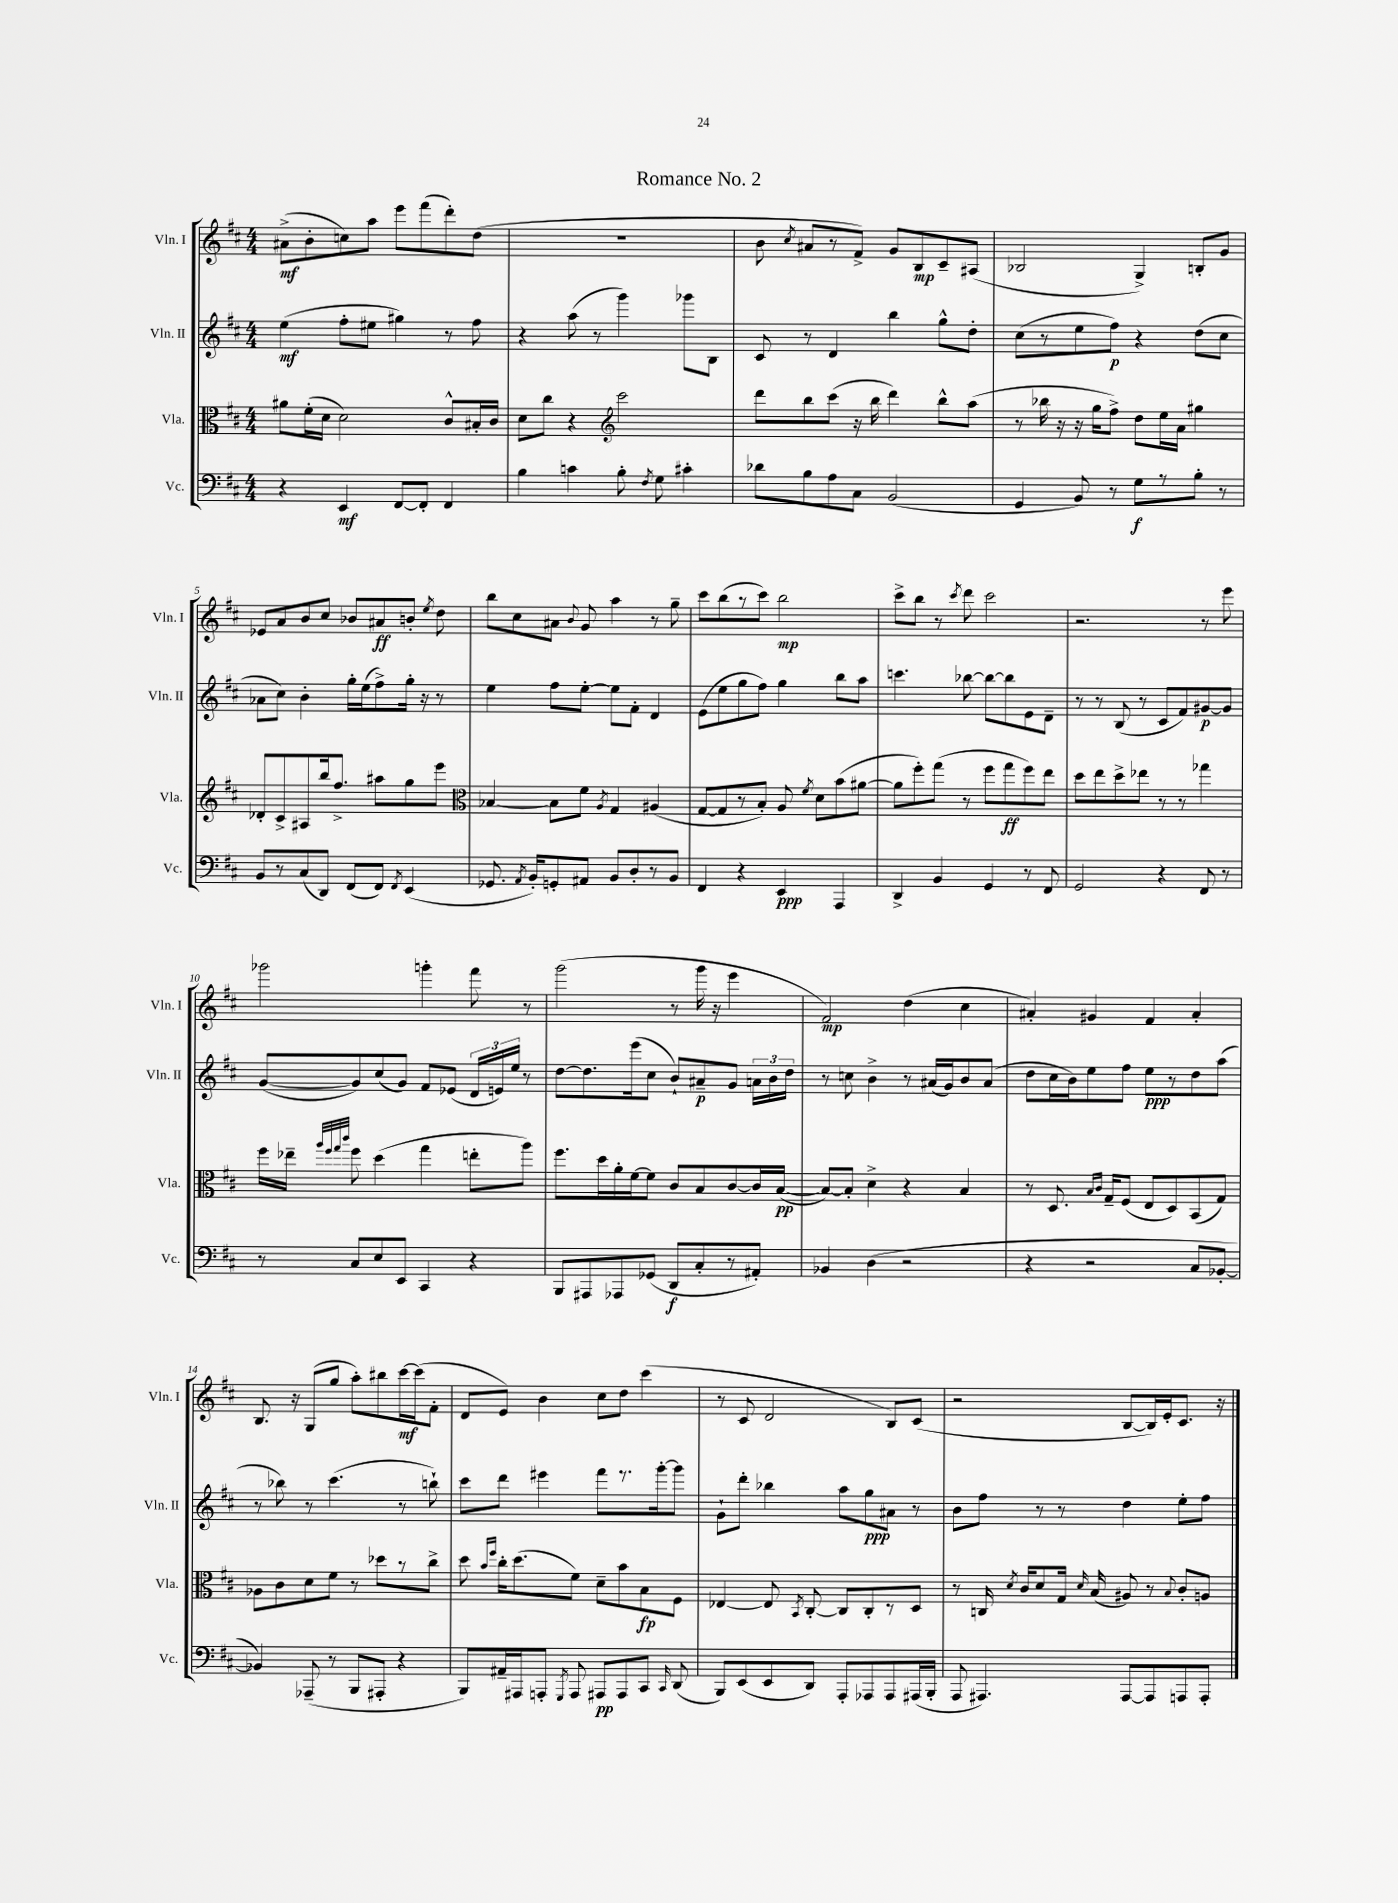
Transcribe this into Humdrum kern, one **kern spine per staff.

**kern	**kern	**kern	**kern
*staff4	*staff3	*staff2	*staff1
*clefF4	*clefC3	*clefG2	*clefG2
*k[f#c#]	*k[f#c#]	*k[f#c#]	*k[f#c#]
*M4/4	*M4/4	*M4/4	*M4/4
4r	8a#\L	(4ee\	(8a#^\L
.	(16f#'\L	.	8b'\
.	16d\JJ	.	.
4EE/	2d\)	8ff#'\L	8cc\)
.	.	8ee#\J	8aa\J
[8FF#/L	.	4gg#\)	8eee\L
8FF#'/]J	.	.	(8fff#\
4FF#/	8c#^^/L	8r	8ddd'\)
.	16B#'/L	8ff#\	(8dd\J
.	16c#/JJ	.	.
=	=	=	=
4B\	8d\L	4r	1r
.	8cc#\J	.	.
4c\	4r	(8aa\	.
.	.	8r	.
*	*clefG2	*	*
8B'\	2ccc#\	4ggg\)	.
8qF#/	.	.	.
8G\	.	.	.
4c#'\	.	8ggg-\L	.
.	.	8B\J	.
=	=	=	=
8d-\L	8ddd\L	8c#/	8b\
.	.	.	8qcc#/
8B\	8bb\	8r	8a#/L
8A\	(8ccc#\J	4d/	8r
8C#\J	16r	.	8f#^/J)
.	16bb\	.	.
(2BB/	4ddd\)	4bb\	8g/L
.	.	.	8B/
.	8bb^^\L	8gg^^\L	8c#~/
.	(8aa\J	8dd'\J	(8A#/J
=	=	=	=
4GG/	8r	(8cc#\L	2B-/
.	16bb-\	8r	.
.	16r	.	.
8BB/)	16r	8ee\	.
.	16gg\LK	.	.
8r	8ff#^\J)	8ff#\J)	.
8G\L	8dd\L	4r	4G^/)
8r	16ee\L	.	.
.	16a\JJ	.	.
8B'\J	4gg#\	(8dd\L	8B'/L
8r	.	8cc#\J	8g/J
=	=	=	=
8BB/L	8d-'/L	8a-\L	8e-/L
8r	8c#^/	8cc#\J)	8a/
(8C#/	8A#/	4b'\	8b/
8DD/J)	16bb/k	.	8cc#/J
.	8.ff#^/J	.	.
(8FF#/L	.	16gg'\LL	8b-/L
.	.	(16ee\J	.
8FF#/J)	8aa#\L	8ff#^\)	8a#/
8qFF#/	.	.	.
(4EE/	8gg\	16gg'\Jk	8b'/J
.	.	16r	.
.	.	.	8qee/
.	8eee\J	8r	8dd\
=	=	=	=
*	*clefC3	*	*
8.GG-/	[4B-/	4ee\	8bb\L
.	.	.	8cc#\
8qAA/	.	.	.
16BB'/LK)	.	.	.
8GG'/	8B-\]L	8ff#\L	8a#\J
.	.	.	8qqb/
8AA#/J	8f#\J	[8ee'\J	8g/
.	8qA/	.	.
8BB/L	4G/	8ee\]L	4aa\
8D'/	.	8f#'\J	.
8r	(4A#/	4d/	8r
8BB/J	.	.	8gg~\
=	=	=	=
4FF#/	[8G/L	(8e\L	8ccc#\L
.	8G/]	8ee\	(8bb\
4r	8r	8gg\	8r
.	8B'/J)	8ff#\J)	8ccc#\J)
4EE/	8A/	4gg\	2bb\
.	8qf#/	.	.
.	8d\L	.	.
4AAA/	(8b\	8bb\L	.
.	[8a#\J	8aa\J	.
=	=	=	=
4DD^/	8a#\]L	4.ccc\	8ccc#^\L
.	8ff#'\)	.	8bb\J
4BB/	(8gg\J	.	8r
.	.	.	8qccc#/
.	8r	[8bb-\	8ddd\
4GG/	8ff#\L	8bb-\_L	2ccc#\
.	8gg\	8bb-\]	.
8r	8ff#\)	8e\	.
8FF#/	8ee\J	8d~\J	.
=	=	=	=
2GG/	8dd\L	8r	2.r
.	8ee\	8r	.
.	8dd^\	(8B/	.
.	8ee-\J	8r	.
4r	8r	8c#/L	.
.	8r	8f#/)	.
8FF#/	4gg-\	[8g#/	8r
8r	.	8g#/]J	8eee\
=	=	=	=
8r	16ff#\LL	([8g/L	2ggg-\
.	16ee-~\JJ	.	.
.	32qqaa/LLL	.	.
.	32qqff#/	.	.
.	32qqgg/	.	.
.	32qqccc#/JJJ	.	.
8C#/L	8ff#\	8g/])	.
8E/	(4dd\	(8cc#/	.
8EE/J	.	8g/J)	.
4CC#/	4gg\	8f#/L	4ggg'\
.	.	(8e-/J	.
4r	8ee'\L	24d/LL	8fff#\
.	.	24e/)	.
.	.	24ee/JJ	.
.	8aa\J)	8r	8r
=	=	=	=
8BBB/L	8.ff#\L	[8dd\L	(2ggg\
8AAA#/	.	8.dd\]	.
.	16dd\L	.	.
8AAA-/	16a'\	.	.
.	[16f#\J	(16eee\k	.
(8GG-/J	8f#\]J	8cc#\J	.
8DD/L	8c#/L	8b`/L)	8r
8C#'/	8B/	8a#~/	16ggg\
.	.	.	16r
8r	[8c#/	8g/J	4eee\
8AA#'/J)	16c#/]L	24a\LL	.
.	.	24b\	.
.	([16B/JJ	.	.
.	.	24dd\JJ	.
=	=	=	=
4BB-/	8B/_L)	8r	2f#/)
.	8B'/]J	8cc\	.
(4D\	4d^\	4b^\	.
2r	4r	8r	(4dd\
.	.	(16a#/LL	.
.	.	16g/J)	.
.	4B/	8b/	4cc#\
.	.	(8a#/J	.
=	=	=	=
4r	8r	8dd\L	4a#'/)
.	8.D/	16cc#\L	.
.	.	16b\J)	.
2r	.	8ee\	4g#/
.	16qqB/LL	.	.
.	16qqc#/JJ	.	.
.	16G~/LK	.	.
.	(8F#/J	8ff#\J	.
.	8E/L	8ee\L	4f#/
.	8D/)	8r	.
8C#/L	(8BB/	8dd\	4a#'/
[8BB-'/J	8G/J)	(8aa\J	.
=	=	=	=
4BB-/])	8A-\L	8r	8.B/
.	8c#\	8bb-\)	.
.	.	.	16r
(8AAA-~/	8d\	8r	(8G/L
8r	8f#\J	(4.ccc#\	8gg/J
8BBB/L	8r	.	8aa'\L)
8AAA#'/J	8dd-\L	.	8bb#\
4r	8r	8r	[16ccc#\L
.	.	.	(16ccc#\]J
.	8cc#^\J	8bb`\)	8f#'\J
=	=	=	=
8BBB/L)	8dd\	8ccc#\L	8d/L
.	16qqb/LL	.	.
.	16qqff#/JJ	.	.
16AA#~/L	16cc#'\LK	8ddd\J	8e/J)
16AAA#/J	(8.dd\	.	.
8AAA'/J	.	4eee#\	4b\
8qGGG/	.	.	.
8AAA/	8f#\J)	.	.
8AAA#/L	8d~\L	8fff#\L	8cc#\L
8AAA#/	8b\	8.r	8dd\J
8CC#/J	8B\	.	(4ccc#\
.	.	[16ggg'\k	.
16qqCC#/	.	.	.
(8DD/	8F#\J	8ggg\]J	.
=	=	=	=
8BBB/L)	[4E-/	8g`\L	8r
(8EE/	.	8ddd'\J	8c#/
8EE/	8E-/]	4bb-\	2d/
.	8qBB/	.	.
8DD/J)	[8C#'/	.	.
8AAA'/L	8C#/]L	8aa\L	.
8AAA-/	8C#'/	8gg\	.
8AAA-/	8r	8a#\J	8B/L)
(16AAA#/L	8D/J	8r	(8c#/J
16BBB'/JJ	.	.	.
=	=	=	=
8AAA/	8r	8b\L	2r
4.AAA#/)	16C/	8ff#\J	.
.	8qd/	.	.
.	16c#/LK	.	.
.	8d/	8r	.
.	16G/Jk	8r	.
.	16qqd/	.	.
.	(16B/	.	.
[8AAA#/L	8A#/)	4dd\	[8B/L
8AAA#/]	8r	.	16B/]L)
.	.	.	16e'/J
.	8qqB/	.	.
8AAA/	8c#'/L	8ee'\L	8.c#/J
8AAA'/J	8A/J	8ff#\J	.
.	.	.	16r
==	==	==	==
*-	*-	*-	*-
